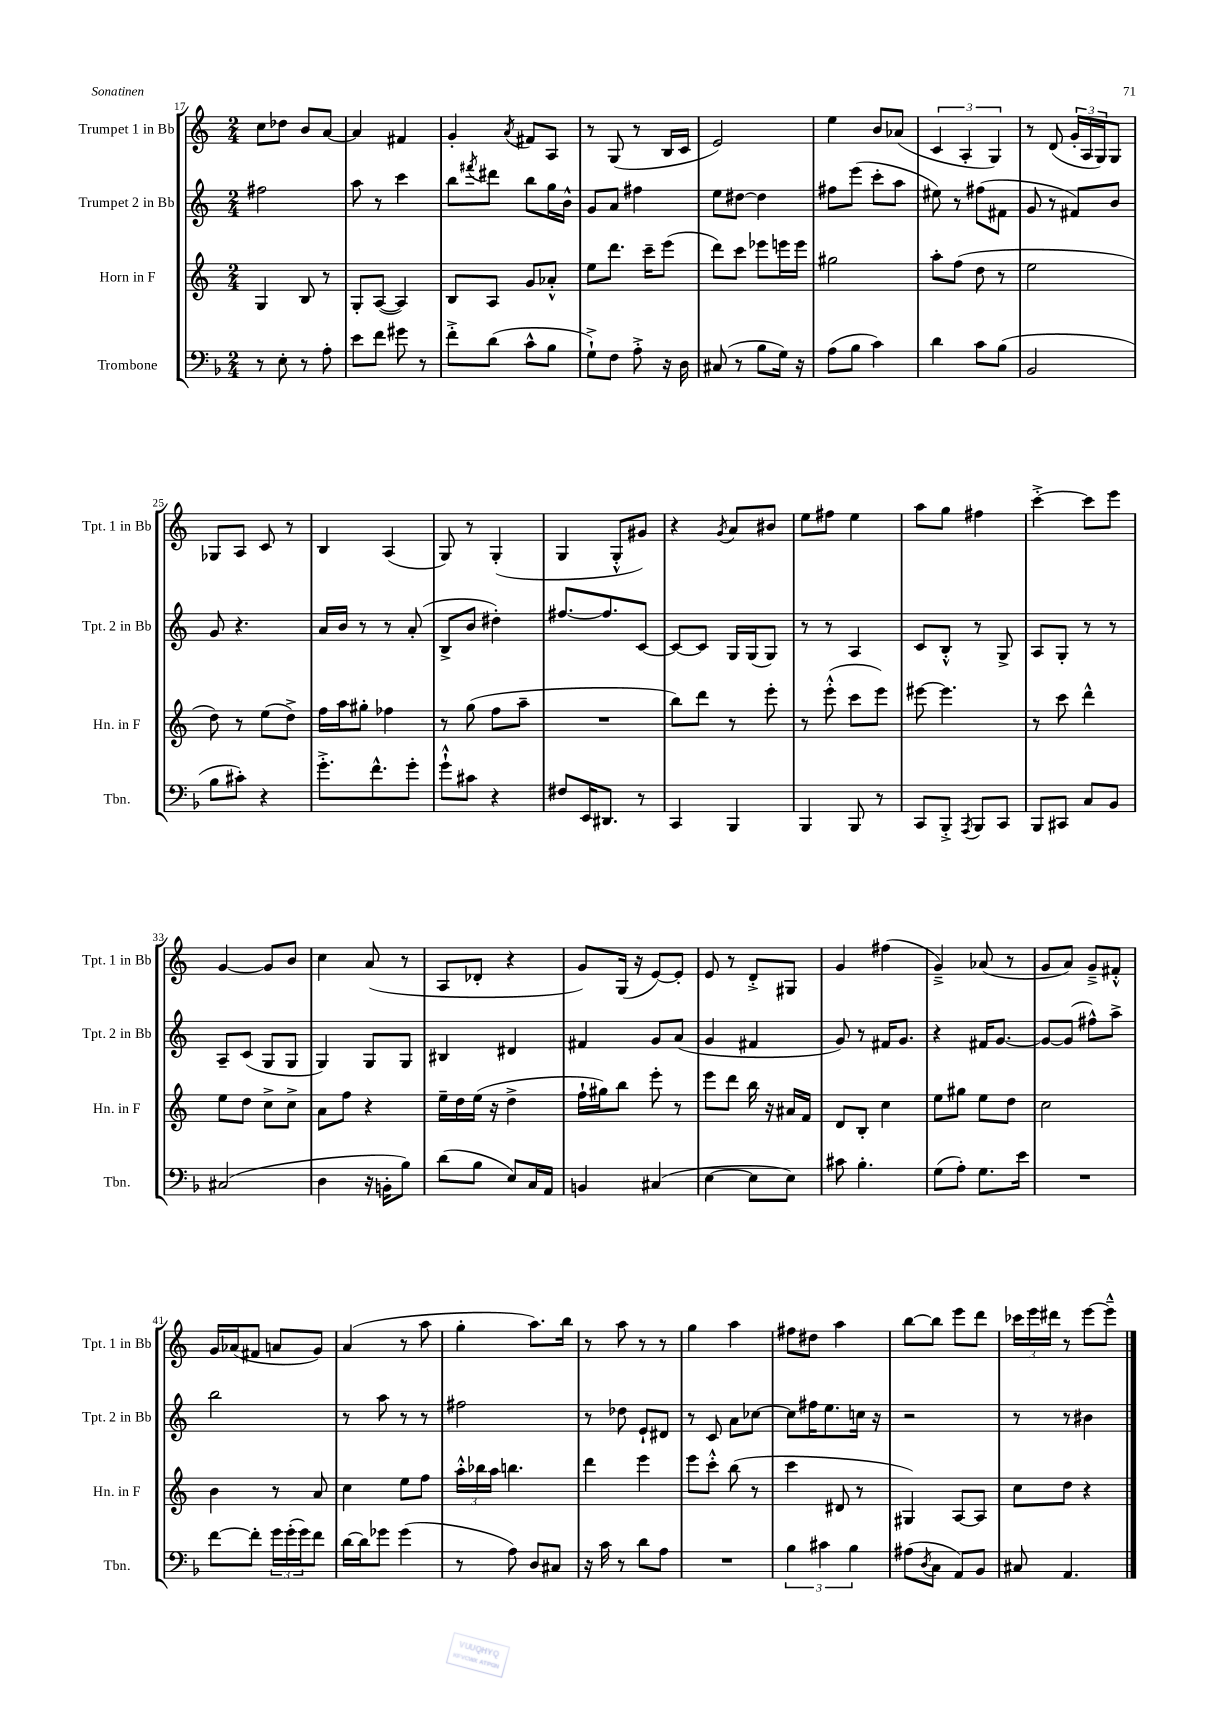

**kern	**kern	**kern	**kern
*staff4	*staff3	*staff2	*staff1
*clefF4	*clefG2	*clefG2	*clefG2
*k[b-]	*k[]	*k[]	*k[]
*M2/4	*M2/4	*M2/4	*M2/4
8r	4G/	2ff#\	8cc\L
8E'\	.	.	8dd-\J
8r	8B/	.	8b/L
8A'\	8r	.	[8a/J
=	=	=	=
8e\L	8G'/L	8aa\	4a/]
8f\J	([8A/J	8r	.
8g#\	4A/])	4ccc\	4f#/
8r	.	.	.
=	=	=	=
8f'^\L	8B/L	8bb\L	4g'/
.	.	8qfff#/	.
(8d\J	8A/J	8ddd#\J	.
.	.	.	8qa/
8c^^\L	8g/L	8bb\L	8f#/L
8B-\J	8a-'^^/J	16gg\L	8A/J
.	.	16b^^\JJ	.
=	=	=	=
8G`^\L)	8ee\L	8g/L	8r
8F\J	8.ddd\J	8a/J	(8G/
8A'^\	.	4ff#\	8r
.	16ccc~\LK	.	.
16r	(8eee\J	.	16B/LL
16D\	.	.	16c/JJ
=	=	=	=
(8C#/	8ddd\L)	8ee\L	2e/)
8r	8ccc\J	[8dd#\J	.
8B-\L	8eee-\L	4dd#\]	.
16G\Jk)	16eee\L	.	.
16r	16eee\JJ	.	.
=	=	=	=
(8A\L	2gg#\	8ff#\L	4ee\
8B-\J	.	(8eee\J	.
4c\)	.	8ccc'\L	8b/L
.	.	8aa\J	(8a-/J
=	=	=	=
4d\	8aa'\L	8ee#\)	6c/
.	(8ff\J	8r	.
.	.	.	6A'/
8c\L	8dd\	(8ff#\L	.
.	.	.	6G/)
(8B-\J	8r	8f#\J	.
=	=	=	=
2BB-/	2ee\	8g/	8r
.	.	8r	(8d/
.	.	8f#/L)	24g'/LL
.	.	.	24A/
.	.	.	24G/J)
.	.	8b/J	8G/J
=	=	=	=
8B-\L	8dd\)	8g/	8G-/L
8c#'\J)	8r	4.r	8A/J
4r	(8ee\L	.	8c/
.	8dd^\J)	.	8r
=	=	=	=
8.g'^\L	16ff\LL	16a/LL	4B/
.	16aa\J	16b/JJ	.
.	8gg#'\J	8r	.
8.f^^\	.	.	.
.	4ff-\	8r	(4A/
8g'\J	.	(8a'/	.
=	=	=	=
8g`^^\L	8r	8B^/L	8G/)
8c#\J	(8gg\	8b/J	8r
4r	8ff\L	4dd#'\)	(4G'/
.	8aa~\J	.	.
=	=	=	=
8F#/L	2r	[8.ff#/L	4G/
16EE/K	.	.	.
8.DD#/J	.	8.ff#/]	.
.	.	.	8G'^^/L
8r	.	[8c/J	8g#/J)
=	=	=	=
4CC/	8bb\L)	8c/_L	4r
.	8ddd\J	8c/]J	.
.	.	.	8qg/
4BBB-/	8r	16G/LL	8a/L
.	.	(16G/J	.
.	8eee'\	8G/J)	8b#/J
=	=	=	=
4BBB-/	8r	8r	8ee\L
.	(8eee'^^\	8r	8ff#\J
8BBB-/	8ccc\L	4A/	4ee\
8r	8eee\J)	.	.
=	=	=	=
8CC/L	[8eee#\	8c/L	8aa\L
8BBB-'^/J	4.eee#\]	8B'^^/J	8gg\J
8qAAA/	.	.	.
8BBB-/L	.	8r	4ff#\
8CC/J	.	8G^/	.
=	=	=	=
8BBB-/L	8r	8A/L	[4ccc'^\
8CC#/J	8ccc\	8G'/J	.
8C/L	4ddd^^\	8r	8ccc\]L
8BB-/J	.	8r	8eee\J
=	=	=	=
(2C#/	8ee\L	8A~/L	[4g/
.	8dd\J	(8c/J	.
.	8cc^\L	8G/L	8g/]L
.	8cc^\J	8G/J	8b/J
=	=	=	=
4D\	8a\L	4G/)	4cc\
.	8ff\J	.	.
16r	4r	8G/L	(8a/
16BB'\LK	.	.	.
8B-\J)	.	8G/J	8r
=	=	=	=
(8d\L	16ee~\LL	4B#/	8A/L
.	16dd\	.	.
8B-\J	(16ee\JJ	.	8d-'/J
.	16r	.	.
8E/L)	4dd^\	4d#/	4r
16C/L	.	.	.
16AA/JJ	.	.	.
=	=	=	=
4BB/	16ff`\LL	4f#/	8g/L)
.	16gg#\J)	.	.
.	8bb\J	.	(16G/Jk
.	.	.	16r
(4C#/	8eee'\	8g/L	[8e/L)
.	8r	(8a/J	8e'/]J
=	=	=	=
[4E\	8eee\L	4g/	8e/
.	8ddd\J	.	8r
8E\]L	16bb\	4f#/	8d'^/L
.	16r	.	.
8E\J)	16a#/LL	.	8G#/J
.	16f/JJ	.	.
=	=	=	=
8c#\	8d/L	8g/)	4g/
4.B-'\	8B'/J	8r	.
.	4cc\	16f#/LK	(4ff#\
.	.	8.g/J	.
=	=	=	=
(8G\L	8ee\L	4r	4g~^/)
8A'\J)	8gg#\J	.	.
8.G\L	8ee\L	16f#/LK	(8a-/
.	.	[8.g/J	.
.	8dd\J	.	8r
16e\Jk	.	.	.
=	=	=	=
2r	2cc\	8g/_L	8g/L
.	.	(8g/]J	8a/J)
.	.	8ff#^^\L)	8g~^/L
.	.	8aa^\J	8f#'^^/J
=	=	=	=
[8f\L	4b\	2bb\	16g/LL
.	.	.	(16a-/J
8f'\]J	.	.	8f#/J
24g\LL	8r	.	8a/L
(24g'\	.	.	.
24g\J)	.	.	.
8f\J	8a/	.	8g/J)
=	=	=	=
[16d\LL	4cc\	8r	(4a/
16d\]J	.	.	.
8g-\J	.	8aa\	.
(4g-\	8ee\L	8r	8r
.	8ff\J	8r	8aa\
=	=	=	=
8r	24aa'^^\LL	2ff#\	4gg'\
.	24bb-\	.	.
.	24aa\JJ	.	.
8A\)	4.bb\	.	.
8D/L	.	.	8.aa\L)
8C#/J	.	.	.
.	.	.	16bb\Jk
=	=	=	=
16r	4ddd\	8r	8r
16c\	.	.	.
8r	.	8dd-\	8aa\
8d\L	4eee\	8e`/L	8r
8A\J	.	8d#/J	8r
=	=	=	=
2r	8eee\L	8r	4gg\
.	8ccc'^^\J	8c/	.
.	(8bb\	8a\L	4aa\
.	8r	[8cc-\J	.
=	=	=	=
6B-\	4ccc\	8cc-\]L	8ff#\L
.	.	16ff#\K	8dd#\J
6c#\	.	.	.
.	.	8.ee\	.
.	8d#/	.	4aa\
6B-\	.	.	.
.	8r	16cc\Jk	.
.	.	16r	.
=	=	=	=
(8A#\L	4G#/)	2r	[8bb\L
8qD/	.	.	.
8C\J	.	.	8bb\]J
8AA/L)	[8A/L	.	8eee\L
8BB-/J	8A/]J	.	8ddd\J
=	=	=	=
8C#/	8cc\L	8r	24ccc-\LL
.	.	.	24eee\
.	.	.	24ddd#\JJ
4.AA/	8dd\J	8r	8r
.	4r	4b#\	[8eee\L
.	.	.	8eee~^^\]J
==	==	==	==
*-	*-	*-	*-
